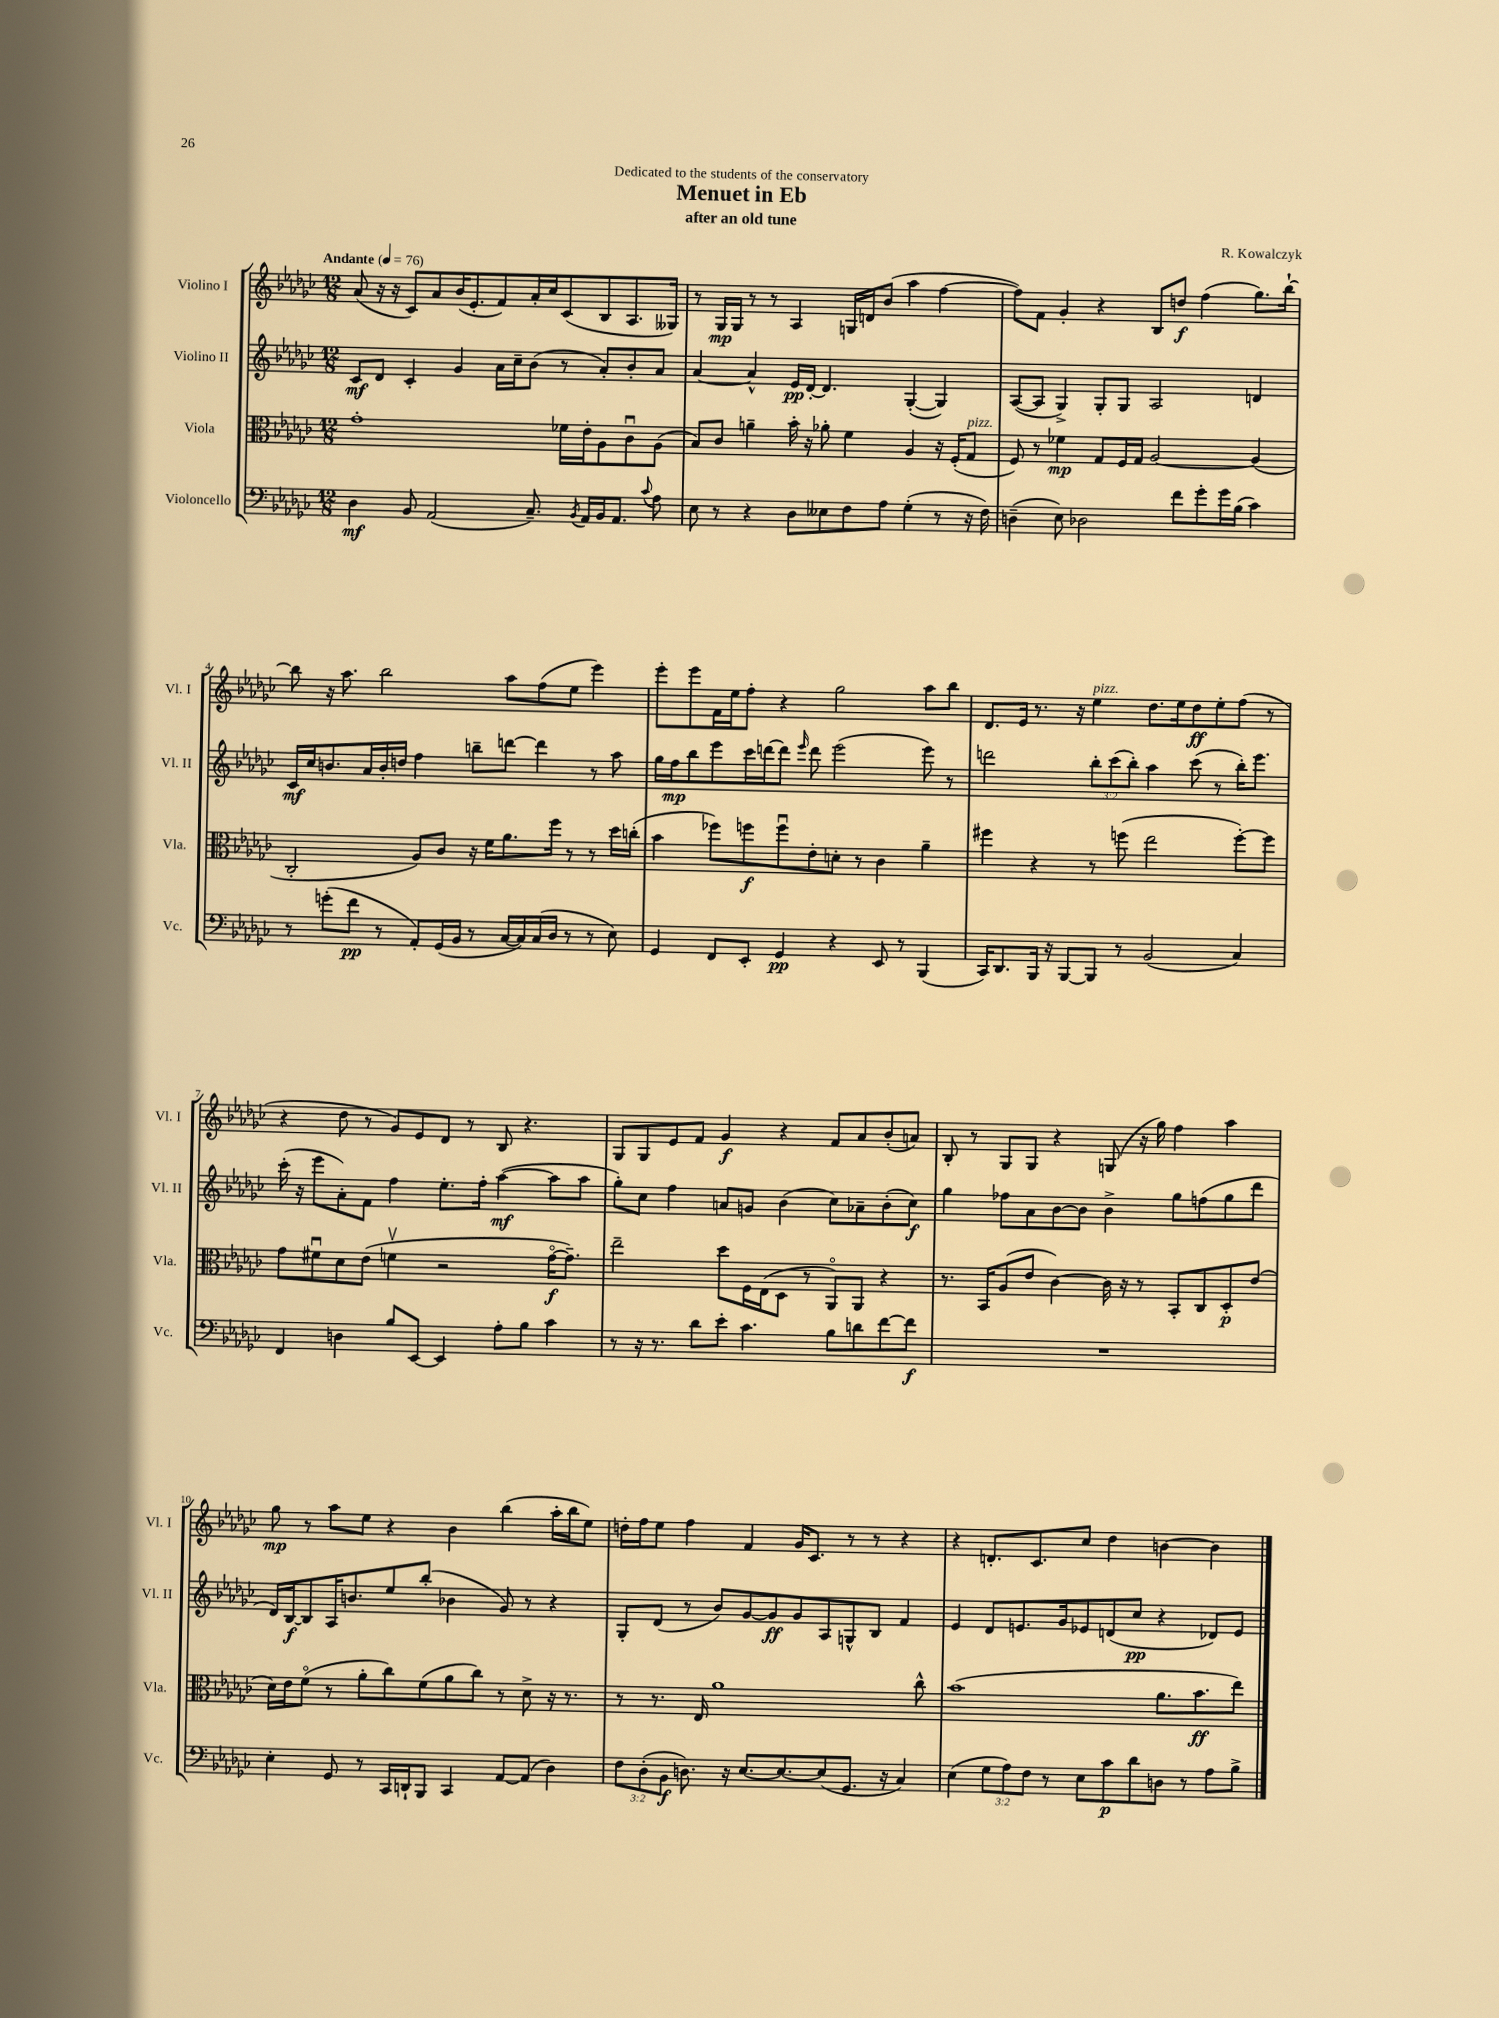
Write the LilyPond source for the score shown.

\header { title = "Menuet in Eb" composer = "R. Kowalczyk" subtitle = "after an old tune" dedication = "Dedicated to the students of the conservatory" }
<<
\new StaffGroup <<
\new Staff = "s0" \with { instrumentName = "Violino I" shortInstrumentName = "Vl. I" } {
    \clef treble \key ges \major \numericTimeSignature \time 12/8 \tempo "Andante" 4 = 76
    \autoBeamOff aes'8( r16 r16 ces'8[) aes'8 bes'16( ees'8.-. f'8) aes'16-. ces''16 ces'8( bes8 aes8. geses16]) |
    r8 ges16[\mp ges16] r8 r8 aes4 g16[ d'16 bes'8]( aes''4 f''4~ |
    f''8[) f'8] ges'4-. r4 bes8[ d''8]\f f''4( ges''8.[) bes''16]~-! |
    bes''8 r16 aes''8. bes''2 aes''8[ f''8( ees''8] ees'''4) |
    ees'''8[-. ees'''8 f'16 ees''16 f''8]-. r4 ges''2 aes''8[ bes''8] |
    des'8.[ ees'16] r8. r16 ees''4^\markup { \italic "pizz." } des''8.[ ees''16 des''8\ff ees''8-. f''8]( r8 |
    r4 des''8 r8 ges'8[) ees'8 des'8] r8 bes8 r4. |
    ges8[ ges8 ees'8 f'8] ges'4\f r4 f'8[ aes'8 bes'8-.( a'8]) |
    bes8-. r8 ges8[ ges8] r4 g8( r16 ges''16) f''4 aes''4 |
    ges''8\mp r8 aes''8[ ees''8] r4 bes'4 bes''4( aes''16[-. bes''16 ees''8]) |
    d''16[-. f''16 ees''8] f''4 f'4 ges'16[ ces'8.] r8 r8 r4 |
    r4 d'8.[-. ces'8. ces''8] des''4 b'4~ b'4 \bar "|." |
}
\new Staff = "s1" \with { instrumentName = "Violino II" shortInstrumentName = "Vl. II" } {
    \clef treble \key ges \major \numericTimeSignature \time 12/8 \override Staff.TupletNumber.text = #tuplet-number::calc-fraction-text
    \autoBeamOff ces'8[\mf des'8] ces'4-. ges'4 aes'16[ ces''16-- bes'8]( r8 aes'8[-.) bes'8-. aes'8] |
    aes'4~ aes'4-^ ees'16[\pp des'16]~-. des'4. ges4~-.( ges4) |
    aes8[~( aes8] ges4->) ges8[-. ges8] aes2 d'4 |
    ces'16[\mf ces''16 b'8. aes'16 b'16-. d''16] f''4 b''8[-- d'''8]~ d'''4 r8 aes''8 |
    ges''16[ f''16\mp bes''8 ees'''8 ces'''16 d'''16~ d'''8] \grace { ees'''16 } d'''8 ees'''2( ees'''8) r8 |
    d'''2 \tuplet 3/2 { bes''8[-. ces'''8( bes''8]-.) } aes''4 ces'''8( r8 bes''16[-.) ees'''8.] |
    ces'''16-.( r16 ees'''8[ aes'8-.) f'8] f''4 ees''8.[-. f''16]-. aes''4~\mf( aes''8[ aes''8] |
    ges''8[-.) ces''8] f''4 a'8[ g'8] bes'4( ces''8[) aes'8-- bes'8-.( ces''8]\f) |
    ges''4 fes''8[ aes'8 bes'8~ bes'8] bes'4-> ges''8[ f''8( ges''8 des'''8] |
    des'16[) bes16~\f bes8 aes16 b'8. ees''8 bes''8]-.( bes'4 ges'8) r8 r4 |
    ges8[-. des'8]( r8 bes'8[) ges'8~ ges'8\ff ges'8 aes8 g8-^ bes8] f'4 |
    ees'4 des'8[ e'8. ges'16 ees'8 d'8( ces''8]\pp r4 des'8[) ees'8] \bar "|." |
}
\new Staff = "s2" \with { instrumentName = "Viola" shortInstrumentName = "Vla." } {
    \clef alto \key ges \major \numericTimeSignature \time 12/8
    \autoBeamOff ges'1-. fes'16[ ees'16-. aes8 ces'8\downbow aes8]( |
    bes8[) ces'8] a'4-- bes'16-. r16 aes'8-. f'4 aes4 r16 f16[-.( ges8]^\markup { \italic "pizz." } |
    f8) r8 fes'4\mp ges8[ f16 ges16] aes2~ aes4( |
    ces2-. aes8[) ces'8] r16 f'16[ aes'8. f''16] r8 r8 des''16[ c''16]-.( |
    bes'4 fes''8[) f''8\f f''8\downbow ees'8-. d'8]-. r8 ces'4 aes'4-- |
    fis''4 r4 r8 f''8( ees''2 f''8[~-.) f''8] |
    ges'8[ fis'8\downbow des'8 ees'8]( f'4\upbow r2 ges'16[~\flageolet\f ges'8.]--) |
    ees''2-- des''8[ f16 ees16( des8] r8 aes,8[\flageolet) aes,8] r4 |
    r8. bes,16[ aes8( ees'8] ces'4~) ces'16 r16 r8 bes,8[-. ces8 des8-.\p ees'8]( |
    des'16[) ees'16 f'8]\flageolet( r8 aes'8[-. ces''8) f'8( aes'8 ces''8]) r8 des'8-> r16 r8. |
    r8 r8. ees16 aes'1 ces''8-^ |
    bes'1( aes'8.[ bes'8.\ff ees''8]) \bar "|." |
}
\new Staff = "s3" \with { instrumentName = "Violoncello" shortInstrumentName = "Vc." } {
    \clef bass \key ges \major \numericTimeSignature \time 12/8 \override Staff.TupletNumber.text = #tuplet-number::calc-fraction-text
    \autoBeamOff des4\mf bes,8 aes,2( ces8.--) \acciaccatura { bes,8 } aes,16[ bes,16 aes,8.] \appoggiatura { ces'8 } aes8 |
    ees8 r8 r4 des8[ eeses8 f8 aes8] ges4-.( r8 r16 f16) |
    d4--( ees8) des2 f'8[ ges'8-. ges'16 bes16]( ces'4) |
    r8 g'8[-.( f'8]\pp r8 aes,8[-.) ges,16( bes,16] r8 ces16[~ ces16) ces16( des16] r8 r8 ees8) |
    ges,4 f,8[ ees,8]-. ges,4\pp r4 ees,8 r8 bes,,4( |
    ces,16[) des,8. bes,,16] r16 bes,,8[~ bes,,8] r8 bes,2( ces4) |
    f,4 d4 bes8[ ees,8]~ ees,4 aes8[-. bes8] ces'4 |
    r8 r16 r8. des'8[ ees'8]-. ces'4. bes8[ d'8 f'8~ f'8]\f |
    R1. |
    ees4-. ges,8 r8 ces,16[ d,16-! bes,,8] ces,4 aes,8[~ aes,8]( des4) |
    \tuplet 3/2 { f8[ des8-.( bes,8]\f } d8.) r16 ees8.[~ ees8.~ ees8( ges,8.] r16 ces4) |
    ees4( \tuplet 3/2 { ges8[ aes8) f8] } r8 ees8[ ces'8\p des'8 d8] r8 aes8[ bes8]-> \bar "|." |
}
>>
>>
